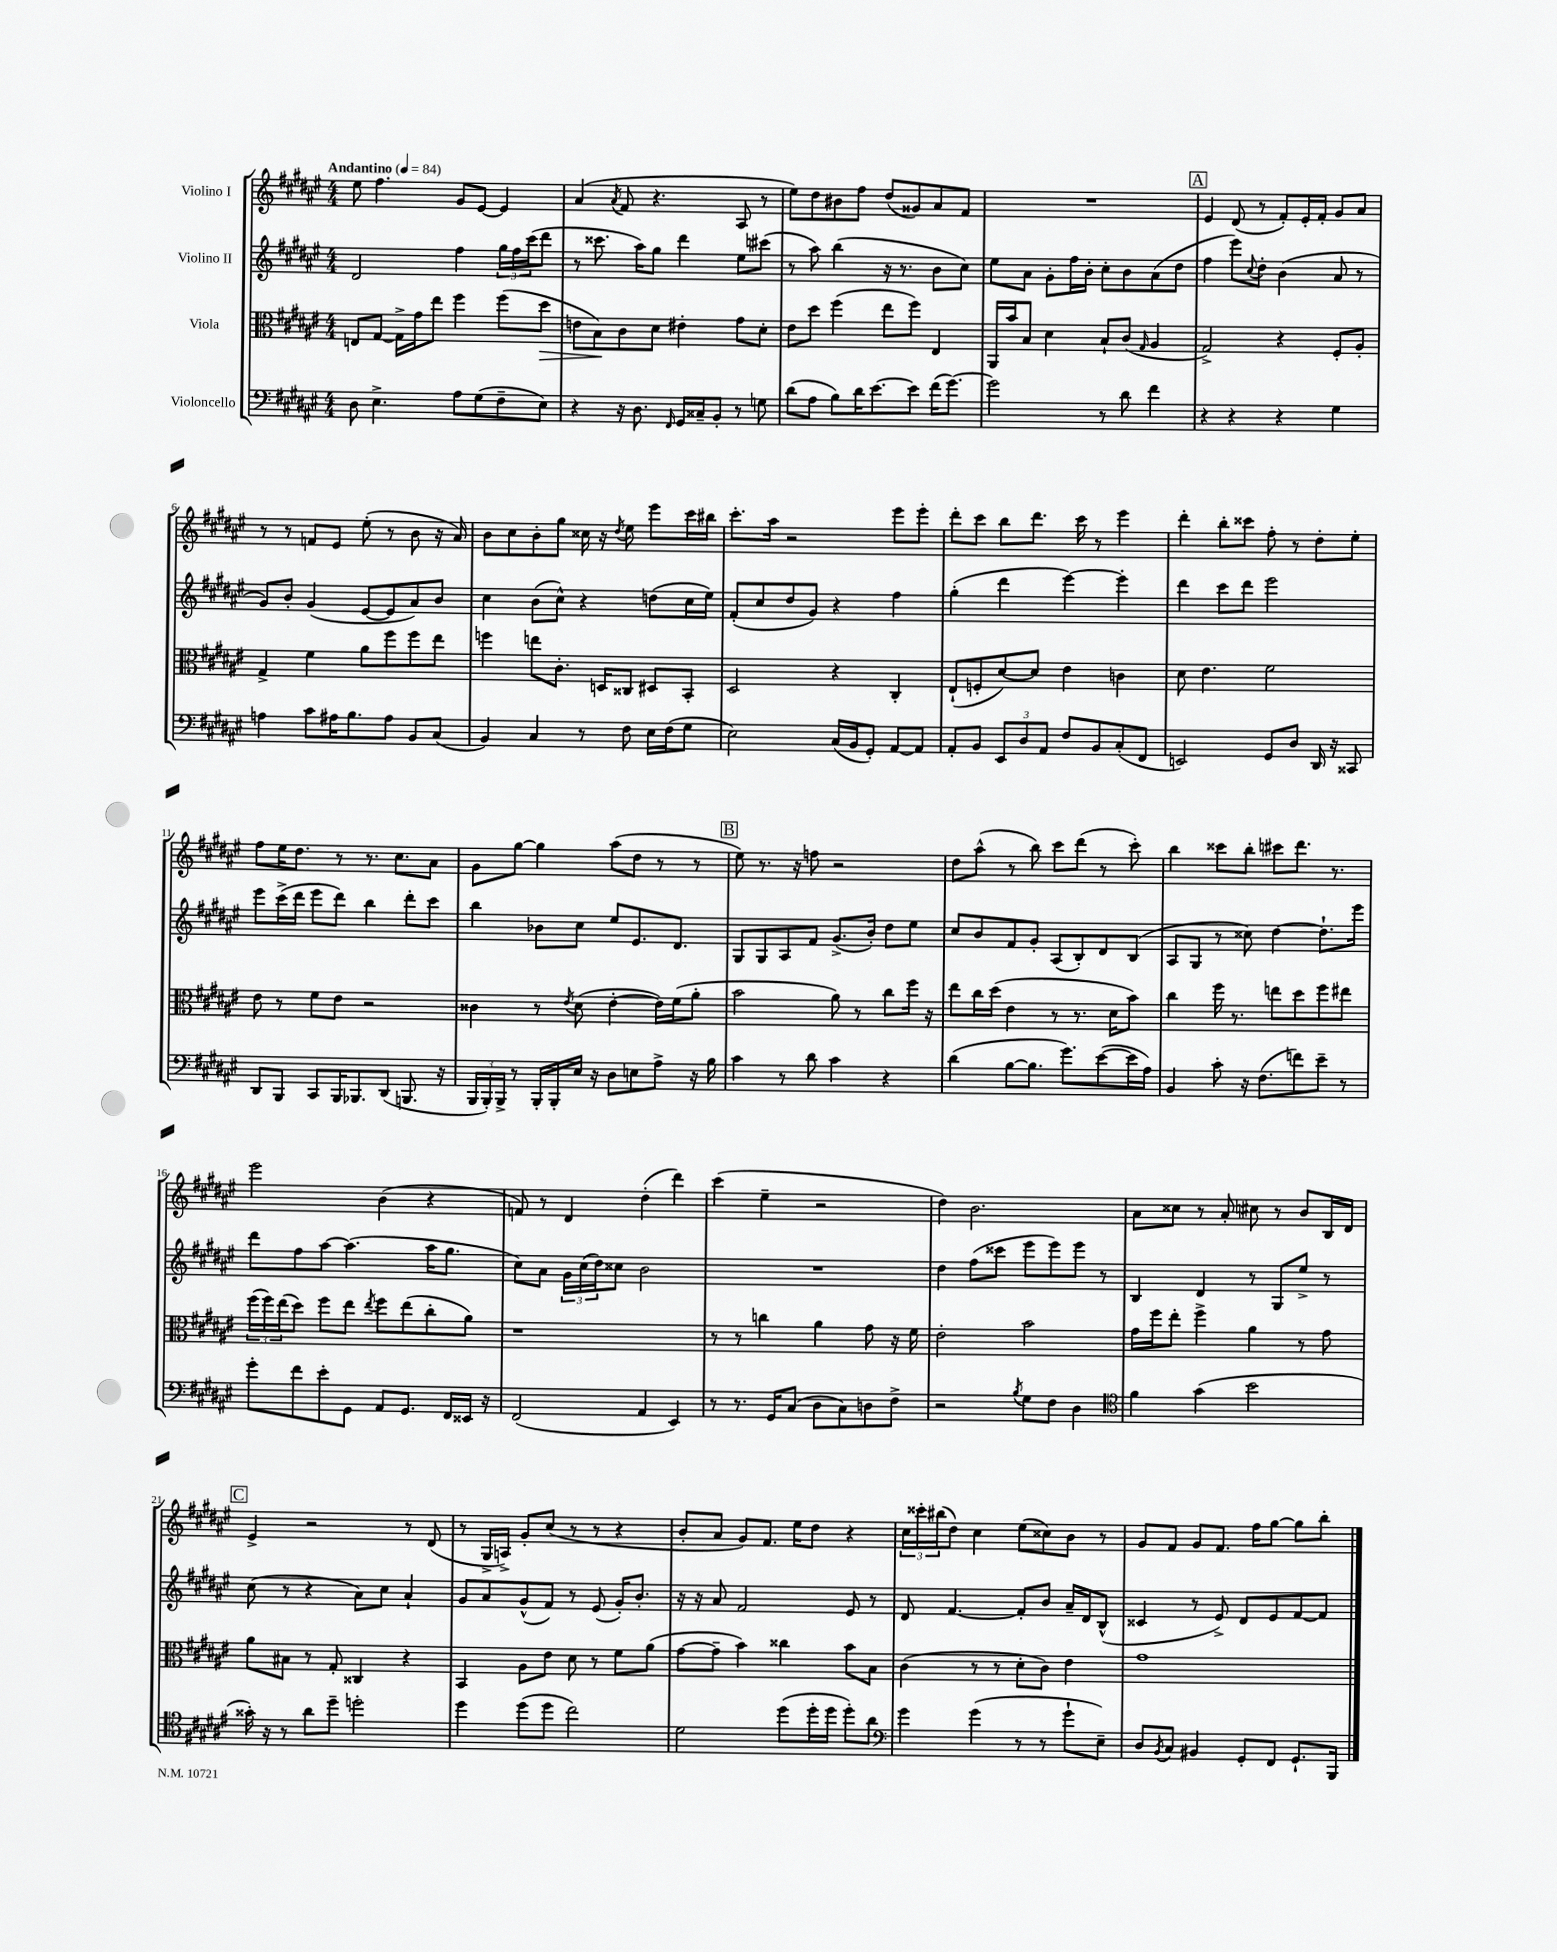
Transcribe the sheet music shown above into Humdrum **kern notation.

**kern	**kern	**kern	**kern
*staff4	*staff3	*staff2	*staff1
*clefF4	*clefC3	*clefG2	*clefG2
*k[f#c#g#d#a#e#]	*k[f#c#g#d#a#e#]	*k[f#c#g#d#a#e#]	*k[f#c#g#d#a#e#]
*M4/4	*M4/4	*M4/4	*M4/4
*MM84	*MM84	*MM84	*MM84
8D#\	8E/L	2d#/	8ee#\
4.E#^\	[8G#/J	.	4.ff#\
.	16G#^\]LL	.	.
.	16g#\J	.	.
.	8ee#\J	.	.
8A#\L	4ff#\	4ff#\	8g#/L
(8G#\	.	.	[8e#/J
8F#~\	(8ff#\L	24gg#\LL	4e#/]
.	.	24ff#\	.
.	.	(24ccc#\J	.
8E#\J)	8dd#\J	8ddd#\J	.
=	=	=	=
4r	8e\L	8r	(4a#/
.	8B\)	8.ccc##\	.
.	.	.	8qa#/
16r	8c#\	.	8f#/
8.D#\	.	16aa#\LK)	.
.	8d#\J	8gg#\J	4.r
16qqFF#/	.	.	.
16GG#/LL	4e#'\	4ddd#\	.
16C##~/J	.	.	.
8BB'/J	.	.	.
8r	8g#\L	8ee#\L	8A#/
8G\	8d#'\J	(8ccc#\J	8r
=	=	=	=
(8d#\L	8e#\L	8r	8ee#\L)
8A#\J	8dd#\J	8aa#\)	8dd#\
8B\L)	(4ff#\	(4bb\	8b#\
16d#\K	.	.	8ff#\J
[8.e#\	.	.	.
.	8ee#\L	16r	(8dd#/L
.	.	8.r	.
8e#\]J	8ff#\J)	.	8g##/)
(16f#\LK	4E#/	8b\L	8a#/
[8.g#\J)	.	.	.
.	.	8cc#\J)	8f#/J
=	=	=	=
2g#\]	16AA#/LL	8ee#\L	1r
.	16b/J	.	.
.	8B/J	8a#\J	.
.	4d#\	8g#'\L	.
.	.	16ff#\L	.
.	.	16b'\JJ	.
8r	8B`/L	8cc#'\L	.
8d#\	(8c#/J	8b\	.
.	16qqG#/	.	.
4f#\	4A#/	(8a#\	.
.	.	8dd#\J	.
=	=	=	=
4r	2G#^/)	4ff#\	4e#/
4r	.	8eee#\L)	(8d#/
.	.	8qqcc#/	.
.	.	8dd#'\J	8r
4r	4r	(4b\	8f#'/L)
.	.	.	16e#'/L
.	.	.	16f#'/JJ
4G#\	8F#'/L	8a#/	8g#/L
.	8A#'/J	8r	8a#/J
=	=	=	=
4A\	4G#^/	8g#/L)	8r
.	.	8b'/J	8r
8c#\L	4f#\	(4g#/	8f/L
16A#\K	.	.	8e#/J
8.B\	.	.	.
.	8a#\L	[8e#/L	(8ee#'\
8A#\J	8ff#\	8e#/]	8r
8BB/L	8ff#\	8a#/)	8b\
(8C#/J	8ee#\J	8b/J	16r
.	.	.	16a#/)
=	=	=	=
4BB/)	4ff\	4cc#\	8b\L
.	.	.	8cc#\
4C#/	8ee\L	(8b\L	8b'\
.	8.c#'\J	8cc#^^\J)	8gg#\J
8r	.	4r	16cc##\
.	16D/LK	.	16r
.	.	.	8qdd#/
8F#\	8C##/J	.	8ee#\
16E#\LL	8D#/L	(8dd\L	8eee#\L
(16F#\J	.	.	.
8G#\J	8BB'/J	16cc#\L	16ccc#\L
.	.	16ee#\JJ)	16bb#\JJ
=	=	=	=
2E#\)	2D#/	(8f#'/L	8.ccc#'\L
.	.	8cc#/	.
.	.	.	16aa#\Jk
.	.	8dd#/	2r
.	.	8g#/J)	.
(16C#/LL	4r	4r	.
16BB/J	.	.	.
8GG#'/J)	.	.	.
[8AA#/L	4C#'/	4ff#\	8eee#\L
8AA#/]J	.	.	8eee#'\J
=	=	=	=
8AA#'/L	(8E#`/L	(4gg#'\	8ddd#'\L
8BB/J	8F'/	.	8ccc#\J
12EE#/L	[8d#/)	4ddd#\	8bb\L
12D#/	.	.	.
.	8d#/]J	.	8.ddd#\J
12AA#/J	.	.	.
8F#/L	4e#\	[4eee#\)	.
.	.	.	16ccc#\
8BB/	.	.	8r
(8C#'/	4c\	4eee#'\]	4eee#\
8FF#/J	.	.	.
=	=	=	=
2EE/)	8d#\	4ddd#\	4ddd#'\
.	4.e#\	.	.
.	.	8ccc#\L	8bb'\L
.	.	8ddd#\J	8ccc##\J
8GG#/L	2f#\	2eee#\	8ff#'\
8D#/J	.	.	8r
16DD#/	.	.	8dd#'\L
16r	.	.	.
8CC##/	.	.	8ee#'\J
=	=	=	=
8DD#/L	8e#\	8eee#\L	8ff#\L
8BBB/J	8r	(16ccc#^\L	16ee#\K
.	.	16ddd#\JJ	8.dd#\J
8CC#/L	8f#\L	8eee#\L	.
16BBB/K	8e#\J	8ddd#\J)	8r
8.BBB-/	.	.	.
.	2r	4bb\	8.r
(8DD#/J	.	.	.
.	.	.	8.cc#\L
8.BBB/	.	8ddd#'\L	.
.	.	8ccc#\J	8a#\J
16r	.	.	.
=	=	=	=
24BBB/LL	4c##\	4bb\	8g#\L
24BBB'/)	.	.	.
24BBB^/JJ	.	.	.
8r	.	.	[8gg#\J
16BBB'/LL	8r	8b-\L	4gg#\]
16BBB'/	.	.	.
.	8qe#/	.	.
16E#/JJ	(8d#\	8cc#\J	.
16r	.	.	.
8D#\L	[4e#'\	8ee#/L	(8aa#\L
8E\	.	8.e#/	8dd#\J
8A#^\J	16e#\]LL)	.	8r
.	(16f#\J	8.d#/J	.
16r	8a#'\J	.	8r
16B\	.	.	.
=	=	=	=
4c#\	2b\	8G#/L	8ee#\)
.	.	8G#/	8.r
8r	.	8A#/	.
.	.	.	16r
8d#\	.	8f#/J	8ff\
4c#\	8a#\)	(8.g#^/L	2r
.	8r	.	.
.	.	16b'/Jk)	.
4r	8cc#\L	8dd#\L	.
.	16ff#\Jk	8ee#\J	.
.	16r	.	.
=	=	=	=
(4d#\	8ee#\L	8cc#/L	8dd#\L
.	16cc#\L	8b/	(8aa#^^\J
.	(16dd#\JJ	.	.
[8B\L	4e#\	8f#/	8r
8.B\]J	.	8g#'/J	8bb\)
.	8r	(8A#/L	8ccc#\L
8.g#\L)	.	.	.
.	8.r	8B'/)	(8ddd#\J
([8e#\	.	8d#/	8r
.	16d#\LK	.	.
16e#\]L	8b\J)	(8B/J	8ccc#'\)
16A#\JJ)	.	.	.
=	=	=	=
4BB/	4cc#\	8A#/L	4bb\
.	.	8G#/J	.
8c#'\	16ff#\	8r	8ccc##\L
.	8.r	.	.
16r	.	8cc##\)	8bb'\J
(8.F#\L	.	.	.
.	8ee\L	[4dd#\	8ccc#\L
8f\)	8dd#\	.	8.ddd#\J
8e#~\J	8ff#\	8.dd#`\]L	.
.	.	.	8.r
8r	8ee#\J	.	.
.	.	16eee#\Jk	.
=	=	=	=
8g#'\L	(24ff#\LL	8ddd#\L	2eee#\
.	24ff#\)	.	.
.	(24ee#\J	.	.
8f#\	8dd#\J)	8ff#\	.
8e#'\	8ff#\L	[8aa#\J	.
8GG#\J	8ee#\J	(4.aa#\]	.
.	8qee#/	.	.
8AA#/L	8ff#\L	.	(4b\
8.GG#/J	(8ee#\	.	.
.	8cc#'\	16aa#\LK	4r
16FF#/LL	.	8.gg#\J	.
16EE##/JJ	8a#\J)	.	.
16r	.	.	.
=	=	=	=
(2FF#/	1r	8cc#\L)	8f/)
.	.	8a#\J	8r
.	.	24g#\LL	4d#/
.	.	(24cc#\	.
.	.	24dd#\J)	.
.	.	8cc##\J	.
4AA#/	.	2b\	(4dd#'\
4EE#/)	.	.	4ddd#\)
=	=	=	=
8r	8r	1r	(4ccc#\
8.r	8r	.	.
.	4cc\	.	4ee#~\
16GG#/LK	.	.	.
(8C#/J	.	.	.
8D#\L	4a#\	.	2r
8C#\)	.	.	.
8D\	8g#\	.	.
8F#^\J	16r	.	.
.	16f#\	.	.
=	=	=	=
2r	2e#'\	4dd#\	4dd#\)
.	.	(8ff#\L	2.b\
.	.	8ccc##\J	.
8qB/	.	.	.
8G#\L	2b\	8eee#\L	.
8F#\J	.	8eee#\)	.
4D#\	.	8eee#\J	.
.	.	8r	.
=	=	=	=
*clefC4	*	*	*
4f#\	16g#\LL	4B/	8a#\L
.	16ff#\J	.	.
.	8ee#'\J	.	8cc##\J
(4g#\	4ff#^\	4d#/	8r
.	.	.	8a#'/
2b\	4a#\	8r	8cc#\
.	.	8G#/L	8r
.	8r	8ee#^/J	8b/L
.	8g#\	8r	16B/L
.	.	.	16d#/JJ
=	=	=	=
16g##'\)	8a#\L	(8cc#\	4e#^/
16r	.	.	.
8r	8B#\J	8r	.
8a#\L	8r	4r	2r
8dd#~\J	8G#'/	.	.
2dd'\	4C##/	8a#\L)	.
.	.	8cc#\J	.
.	4r	4a#`/	8r
.	.	.	(8d#/
=	=	=	=
4dd#\	4BB/	8g#/L	8r
.	.	8a#/	16G#^/LL
.	.	.	16A^/JJ)
(8dd#\L	8A#\L	(8g#^^/	8g#'/L
8dd#\J	8e#\J	8f#/J)	(8cc#/J
2cc#\)	8d#\	8r	8r
.	8r	(8e#/	8r
.	8f#\L	16g#'/LK)	4r
.	.	8.b'/J	.
.	(8a#\J	.	.
=	=	=	=
2d#\	[8g#\L	16r	8b'/L
.	.	16r	.
.	8g#~\]J	8a#/	8a#/J
.	4b\)	2f#/	8g#/L)
.	.	.	8.f#/J
(8dd#\L	4cc##\	.	.
.	.	.	16ee#\LK
16dd#'\L	.	.	8dd#\J
16dd#\JJ	.	.	.
8dd#'\L)	8b\L	8e#/	4r
8a#\J	8B\J	8r	.
=	=	=	=
*clefF4	*	*	*
4g#\	(4c#\	8d#/	24cc#\LL
.	.	.	24ccc##'\
.	.	.	(24bb#\J
.	.	[4.f#/	8dd#\J)
(4g#\	8r	.	4cc#\
.	8r	.	.
8r	8d#'\L	8f#'/]L	(8ee#\L
8r	8c#\J)	8b/J	8cc##\)
8g#`\L	4e#\	16a#~/LL	8b\J
.	.	16d#/J	.
8E#~\J)	.	(8B^^/J	8r
=	=	=	=
8D#/L	1g#	4c##/	8g#/L
8qBB/	.	.	.
8C#/J	.	.	8f#/J
4BB#/	.	8r	8g#/L
.	.	8e#^/)	8.f#/J
8GG#'/L	.	8d#/L	.
.	.	.	16ff#\LK
8FF#/J	.	8e#/	[8gg#\J
8.GG#`/L	.	[8f#/	8gg#\]L
.	.	8f#/]J	8bb'\J
16BBB/Jk	.	.	.
==	==	==	==
*-	*-	*-	*-
